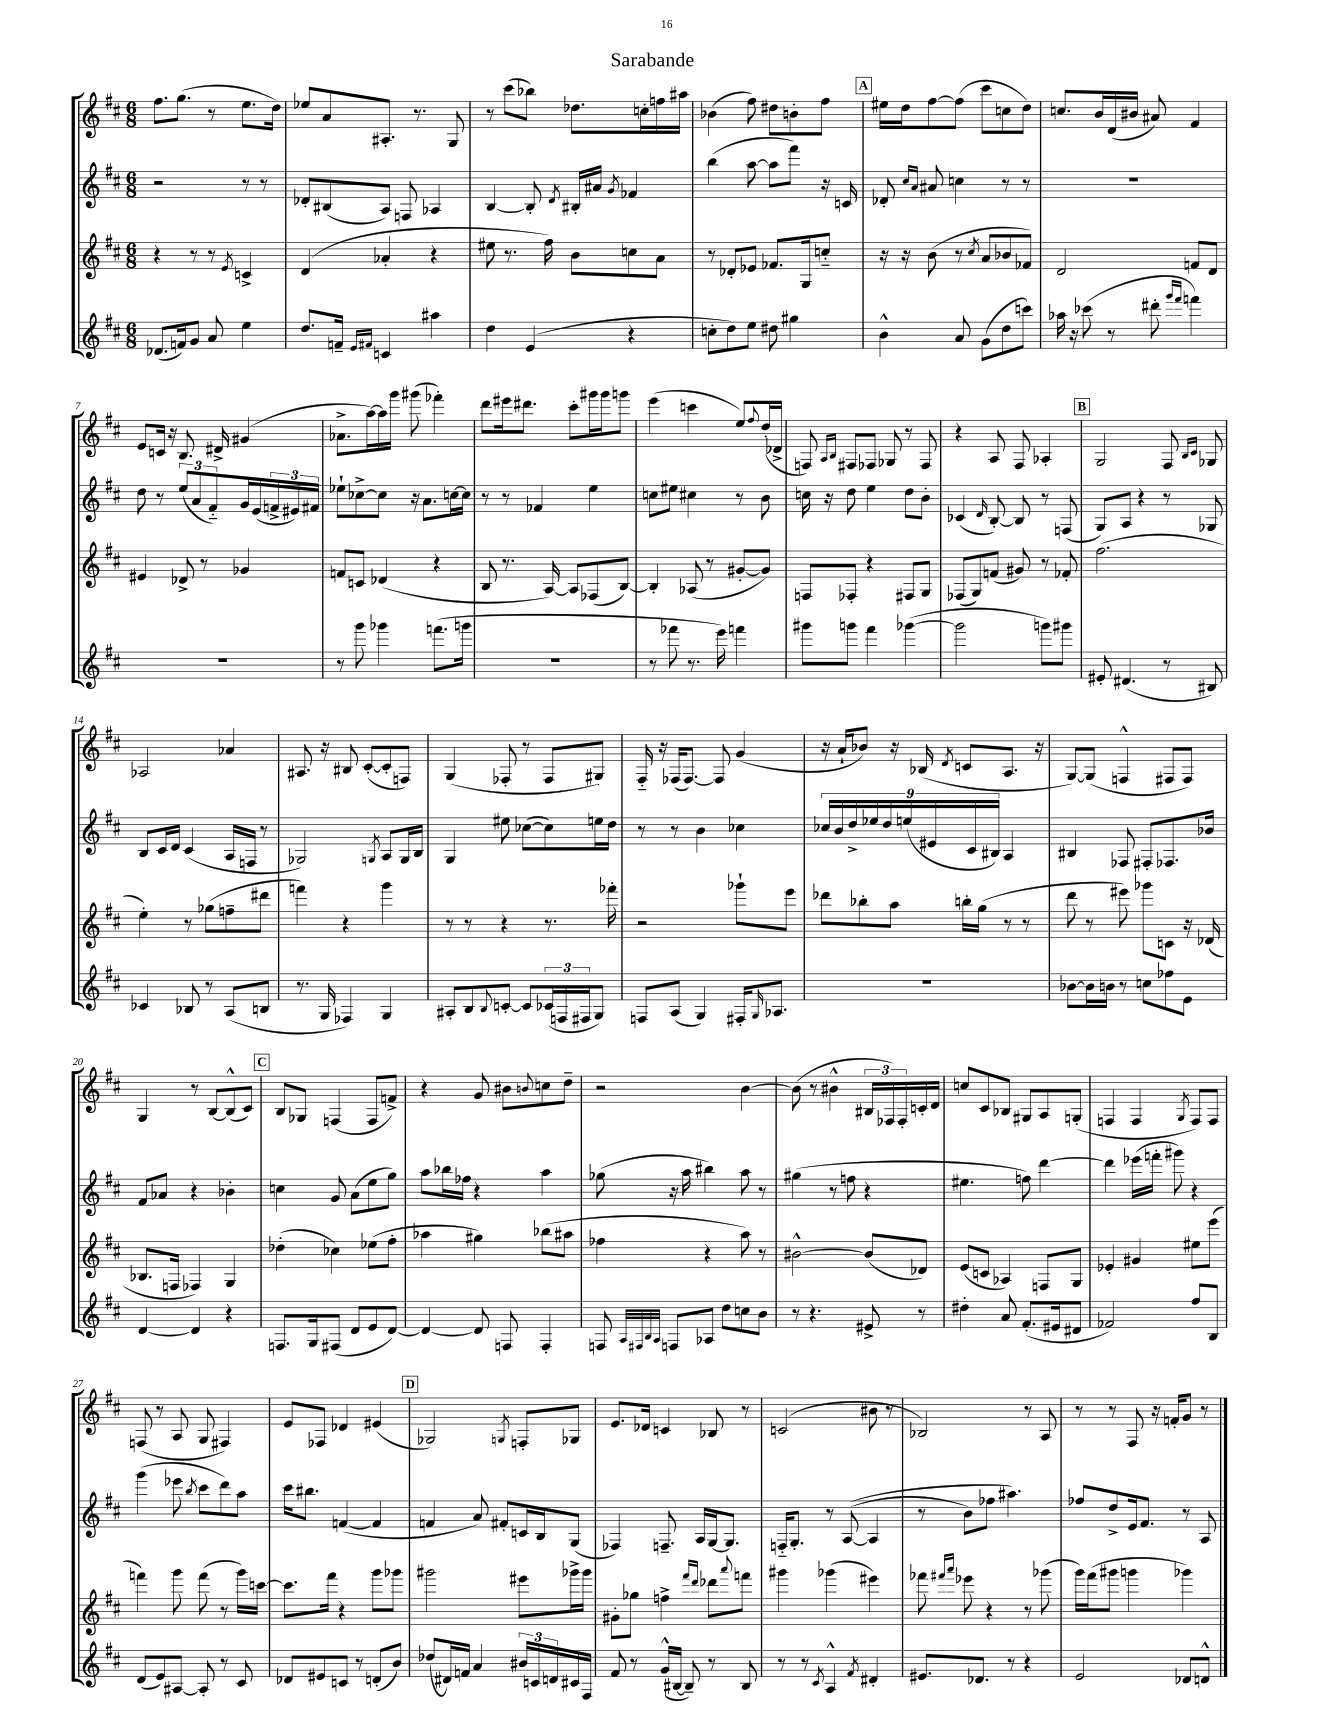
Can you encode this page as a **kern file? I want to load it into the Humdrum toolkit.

**kern	**kern	**kern	**kern
*staff4	*staff3	*staff2	*staff1
*clefG2	*clefG2	*clefG2	*clefG2
*k[f#c#]	*k[f#c#]	*k[f#c#]	*k[f#c#]
*M6/8	*M6/8	*M6/8	*M6/8
(8.d-/L	4r	2r	8.ff#\L
16f/k)	.	.	(8.gg\J
8g/J	8r	.	.
8a/	8r	.	8r
.	8qe/	.	.
4ee\	4c^/	8r	8.ee\L
.	.	8r	.
.	.	.	16dd\Jk)
=	=	=	=
8.dd/L	(4d/	8d-'/L	8ee-/L
.	.	(8B#/	8a/
16f~/Jk	.	.	.
16qqe/LL	.	.	.
16qqf#/JJ	.	.	.
4c/	4a-'/	8A/J)	8.A#'/J
.	.	8F/	.
.	.	.	8.r
4aa#\	4r	4A-/	.
.	.	.	8G/
=	=	=	=
4dd\	8ee#\	[4B/	8r
.	8.r	.	(8ccc#\L
(4e/	.	8B'/]	8bb-\J)
.	16ff#\)	.	.
.	.	8qd/	.
.	8b\L	16B#'/LL	8.dd-\L
.	.	16a#/JJ	.
.	.	8qg/	.
4r	8cc\	4f-/	.
.	.	.	16cc'\L
.	8a\J	.	16ff\
.	.	.	16aa#\JJ
=	=	=	=
8cc'\L	8r	(4bb\	(4b-\
8dd\)	8d-'/L	.	.
8ee\J	8e-/J	[8aa\	8ff#\)
8dd#\	8.f-/L	8aa\]L	8dd#\L
4gg#\	.	8fff#\J)	8b'\
.	16G/k	.	.
.	8cc'~/J	16r	8ff#\J
.	.	16c/	.
=	=	=	=
4b^^\	16r	8d-'/	16ee#\LL
.	16r	.	16dd\J
.	.	16qqcc#/LL	.
.	.	16qqa/JJ	.
.	(8b\	8a#/	[8ff#\
8a/	8r	4cc\	(8ff#\]J
.	8qcc#/	.	.
(8g\L	8a/L	.	8ccc#\L
8dd\	8b-/	8r	8cc\
8ccc\J)	8f-/J)	8r	8dd\J)
=	=	=	=
16aa-\	2d/	2.r	8.cc/L
16r	.	.	.
(8ccc-\	.	.	.
.	.	.	16b/L
8r	.	.	(16d/
.	.	.	16b#/JJ
8ddd#'\	.	.	8a#/)
16qqggg/LL	.	.	.
16qqfff#/JJ	.	.	.
4fff\)	8f/L	.	4f#/
.	8d/J	.	.
=	=	=	=
2.r	4e#/	8dd\	8e/L
.	.	8r	16c/Jk
.	.	.	16r
.	8d-^/	(12ee/L	8.B/
.	.	12a/	.
.	8r	.	.
.	.	12f#'~/)	.
.	.	.	16d#^/
.	4g-/	16g/L	(4g#/
.	.	(16e/	.
.	.	24f^/	.
.	.	24e#/)	.
.	.	24f#/JJ	.
=	=	=	=
8r	8f/L	8ee-`\L	8.a-^\L
8ggg\	8c/J	[8cc-^\	.
.	.	.	[16aa\L)
4ggg-\	(4d-/	8cc-\]J	16aa\]
.	.	.	16ggg\JJ
.	.	16r	(8ggg#\
.	.	8.a\L	.
(8.fff\L	4r	.	4fff-'\)
.	.	[16cc\L	.
16ggg\Jk	.	16cc\]JJ	.
=	=	=	=
2.r	8B/	8r	8ddd\L
.	8.r	8r	16eee#\k
.	.	.	8.ddd#\J
.	.	4f-/	.
.	[16A/)	.	.
.	8A/]L	.	8ccc#'\L
.	(8F-/	4ee\	16ggg#\L
.	.	.	16ggg#\J
.	[8B/J)	.	8ggg\J
=	=	=	=
8r	4B'/]	8cc\L	(4eee\
8fff-\	.	8ee#\J	.
8.r	(8A-/	4cc#\	4ccc\
.	8r	.	.
16eee\)	.	.	.
4fff\	[8g#'/L	8r	8ee/L)
.	.	.	8qqff#/
.	8g#/]J)	8b\	(16dd'/L
.	.	.	16d-^/JJ
=	=	=	=
8ggg#\L	8F/L	16cc\	8F/)
.	.	16r	.
.	.	.	16qqA/LL
.	.	.	16qqB/JJ
8ggg\J	8F-'/J	8dd\	8F#/L
4fff#\	4r	4ee\	8F-/J
.	.	.	8G-/
([4ggg-\	8F#/L	8dd\L	8r
.	8G/J	8b'\J	8F-/
=	=	=	=
2ggg-\]	(8F-/L	(4c-/	4r
.	8G/)	.	.
.	.	16qqd/	.
.	(8f/J	[8B'/)	8A/
.	8g#/)	8B/]	8F#/
8ggg\L)	8r	8r	4A-'/
8ggg#\J	8f-'/	(8F/	.
=	=	=	=
8e#'/	(2.ff#\	8G/L)	2G/
(4.d#/	.	8A/J	.
.	.	4r	.
8r	.	8r	8F#/
.	.	.	16qqB/LL
.	.	.	16qqc#/JJ
8B#/)	.	8G-/	8G-/
=	=	=	=
4c-/	4ee'\)	8B/L	2A-/
.	.	16c#/L	.
.	.	16d/JJ	.
8B-/	8r	(4c#/	.
8r	(8gg-\L	.	.
(8A/L	8ff~\	16A/LL	4a-/
.	.	16F/JJ	.
8B/J	8ddd#\J	8r	.
=	=	=	=
8.r	4fff\)	2G-/)	8.A#/
16G/	.	.	16r
4F-/)	4r	.	8B#/
.	.	.	([8c#'/L
.	.	8qG/	.
4G/	4ggg\	8A/L	8c#'/]
.	.	16G/L	8F/J)
.	.	16B/JJ	.
=	=	=	=
8A#'/L	8r	4G/	(4G/
8B/	8r	.	.
8qqB/	.	.	.
[8c'/J	4r	8ee#\	8F-'/
8c/]L	.	([8cc-\L	8r
(24c-/L	8.r	8cc-\])	8F-/L
24F/	.	.	.
24F#/J	.	.	.
8G/J)	.	16ee\L	8G#/J)
.	16fff-'\	16dd\JJ	.
=	=	=	=
8F/L	2r	8r	16F#'~/
.	.	.	16r
(8A/J	.	8r	(16F-/LK
.	.	.	[8.F-/J)
4G/)	.	4b\	.
.	.	.	8F-/]
16F#'/LK	8ggg-`\L	4cc-\	(4g/
16qqG/	.	.	.
8.A-/J	.	.	.
.	8eee\J	.	.
=	=	=	=
2.r	8ddd-\L	18cc-/LL	16r
.	.	18b/	.
.	.	.	16a`/LK
.	.	18dd^/	.
.	8bb-'\	.	8b-/J)
.	.	18ee-/	.
.	.	18dd/	.
.	8aa\J	.	16r
.	.	(18ee/	.
.	.	.	(16B-/
.	.	18e#/	.
.	.	.	8qd/
.	16bb'\LL	.	8c/L
.	.	18c#/	.
.	(16gg\JJ	.	.
.	.	18B#/JJ)	.
.	8r	4A/	8.A/J
.	8r	.	.
.	.	.	16r
=	=	=	=
[8b-\L	8ddd\	4B#/	[8G/L)
16b-\]L	8r	.	(8G/]J
16b\JJ	.	.	.
8r	8eee#\)	8F-/	4F^^/
8cc\L	8ggg-\L	8F#'/L	.
8ff-\	8c\J	8.F-/	8F#/L
8e\J	16r	.	8F#/J)
.	(16d-/	16b-/Jk	.
=	=	=	=
[4d/	8.B-/L	8f#/L	4G/
.	.	8a-/J	.
.	16F/Jk	.	.
4d/]	4F-/)	4r	8r
.	.	.	[8B/L
4r	4G/	4b-'\	(8B^^/]
.	.	.	8c#/J)
=	=	=	=
8.F/L	(4dd-'\	4cc\	8B/L
.	.	.	8G-/J
16G/k	.	.	.
(8F#/J	4cc-\)	8g/	(4F/
8d/L	.	(8a\L	.
8e/	(8ee-\L	8ee\	8F/L
[8d/J)	8ff#'\J	8gg\J)	8f^/J)
=	=	=	=
4d/_	4aa-\	8aa\L	4r
.	.	16bb-\L	.
.	.	16ff-\JJ	.
8d/]	4gg#\)	4r	8g/
8F/	.	.	8b#\L
.	.	.	8qqb/
4F'/	(8bb-\L	4aa\	8cc\
.	8aa#\J	.	8dd~\J
=	=	=	=
8F/	4ff-\	(8gg-\	2r
32qqA/LLL	.	.	.
32qqF#/	.	.	.
32qqB/	.	.	.
32qqA/JJJ	.	.	.
8F/L	.	16r	.
.	.	16aa\	.
8A-/J	4r	4bb#\)	.
8dd\L	.	.	.
8cc\	8aa\)	8aa\	[4b\
8b\J	8r	8r	.
=	=	=	=
8r	[2b#^^\	(4gg#\	(8b\]
4.r	.	.	8r
.	.	8r	4b#^^\
.	.	8ff\	.
8e#^/	(8b#/]L	4r	24B#/LL
.	.	.	24F-/)
.	.	.	24F-'/
8r	8d-/J)	.	16c'/
.	.	.	16d/JJ
=	=	=	=
4dd#'\	(8e/L	4.ee#\	8cc/L
.	8c/J	.	8c#/
8a/	4A-/)	.	8B-/J
(8.f#'/L	.	8ff\)	8G#/L
.	8F/L	[4ddd\	8A/
16e#/k	.	.	.
8d#/J	8G/J	.	(8G'/J
=	=	=	=
2f-/)	4e-'/	4ddd\]	4F/
.	4g#/	(16eee-\LL	4F/
.	.	16fff'\JJ	.
.	.	8ggg#\)	.
.	.	.	8qG/
8ff#/L	8ee#\L	4r	8F/L)
8B/J	(8eee\J	.	8F/J
=	=	=	=
(8d/L	4fff\)	(4ggg\	(8F/
8e/)	.	.	8r
[8A#/J	8ggg\	8eee-\	8A/
.	.	8qbb/	.
8A#'/]	(8fff\	8ccc#\L	8G/
8r	8r	8ddd\)	4F#/)
8c#/	16ggg\LL)	8aa\J	.
.	[16ccc\JJ	.	.
=	=	=	=
8d-/L	8.ccc\]L	16ccc#\LK	8e/L
.	.	8.bb#\J	.
8e#/	.	.	8F-/J
.	16fff#\Jk	.	.
8c/J	4r	([4f/	4d-/
8r	.	.	.
(8d'/L	8ggg\L	4f/]	(4e#/
8b/J)	8ggg-\J	.	.
=	=	=	=
(8dd-/L	2ggg#\	4f/	2G-/)
16d#/L)	.	.	.
16f/JJ	.	.	.
4a/	.	8a/)	.
.	.	8f#'/L	.
.	.	.	8qG/
24b#/LL	8eee#\L	16c/L	8F'/L
24c/	.	.	.
.	.	16B/J	.
24d/	.	.	.
16c#/	16ggg-^\L	(8G/J	8G-/J
16F#/JJ	16ggg-\JJ	.	.
=	=	=	=
8f#/	8g#'\L	4F-/)	8.e/L
8r	8gg-\J	.	.
.	.	.	16d-/Jk
(16g^^/LL	4ff^\	8.F~/	4c/
[16B#/JJ	.	.	.
8B#~/])	.	.	.
.	.	16A/LL	.
.	16qqfff#/LL	.	.
.	16qqddd/JJ	.	.
8r	8ddd-\L	[16G/J	8B-/
.	.	8.G/]J	.
.	8qqaaa/	.	.
8B#/	8fff\J	.	8r
=	=	=	=
8r	4ggg#\	16F'~/LK	(2c/
.	.	8.G'/J	.
8r	.	.	.
8qc#/	.	.	.
4A^^/	(4ggg-\	8r	.
.	.	&(([8A/	.
8qf#/	.	.	.
4d#'/	4eee#\)	4A/]	8b#\
.	.	.	8r
=	=	=	=
8.e#/L	8fff-\	8r	2B-/)
.	16qqfff#/LL	.	.
.	16qqaaa/JJ	.	.
.	8eee-\	8b\L)	.
8.d-/J	.	.	.
.	4r	8ff-\J	.
8r	.	4.aa#\&)	.
4r	8r	.	8r
.	(8ggg-\	.	8A/
=	=	=	=
2e/	16ggg\LL)	8ff-/L	8r
.	(16fff#\J	.	.
.	8ggg#\J	8dd^/	8r
.	4ggg\	16e/k	8F#/
.	.	8.f#/J	.
.	.	.	16r
.	.	.	16f'/LK
8d-/L	4ggg-\)	8r	8g/J
8d^^/J	.	8A/	8r
==	==	==	==
*-	*-	*-	*-
